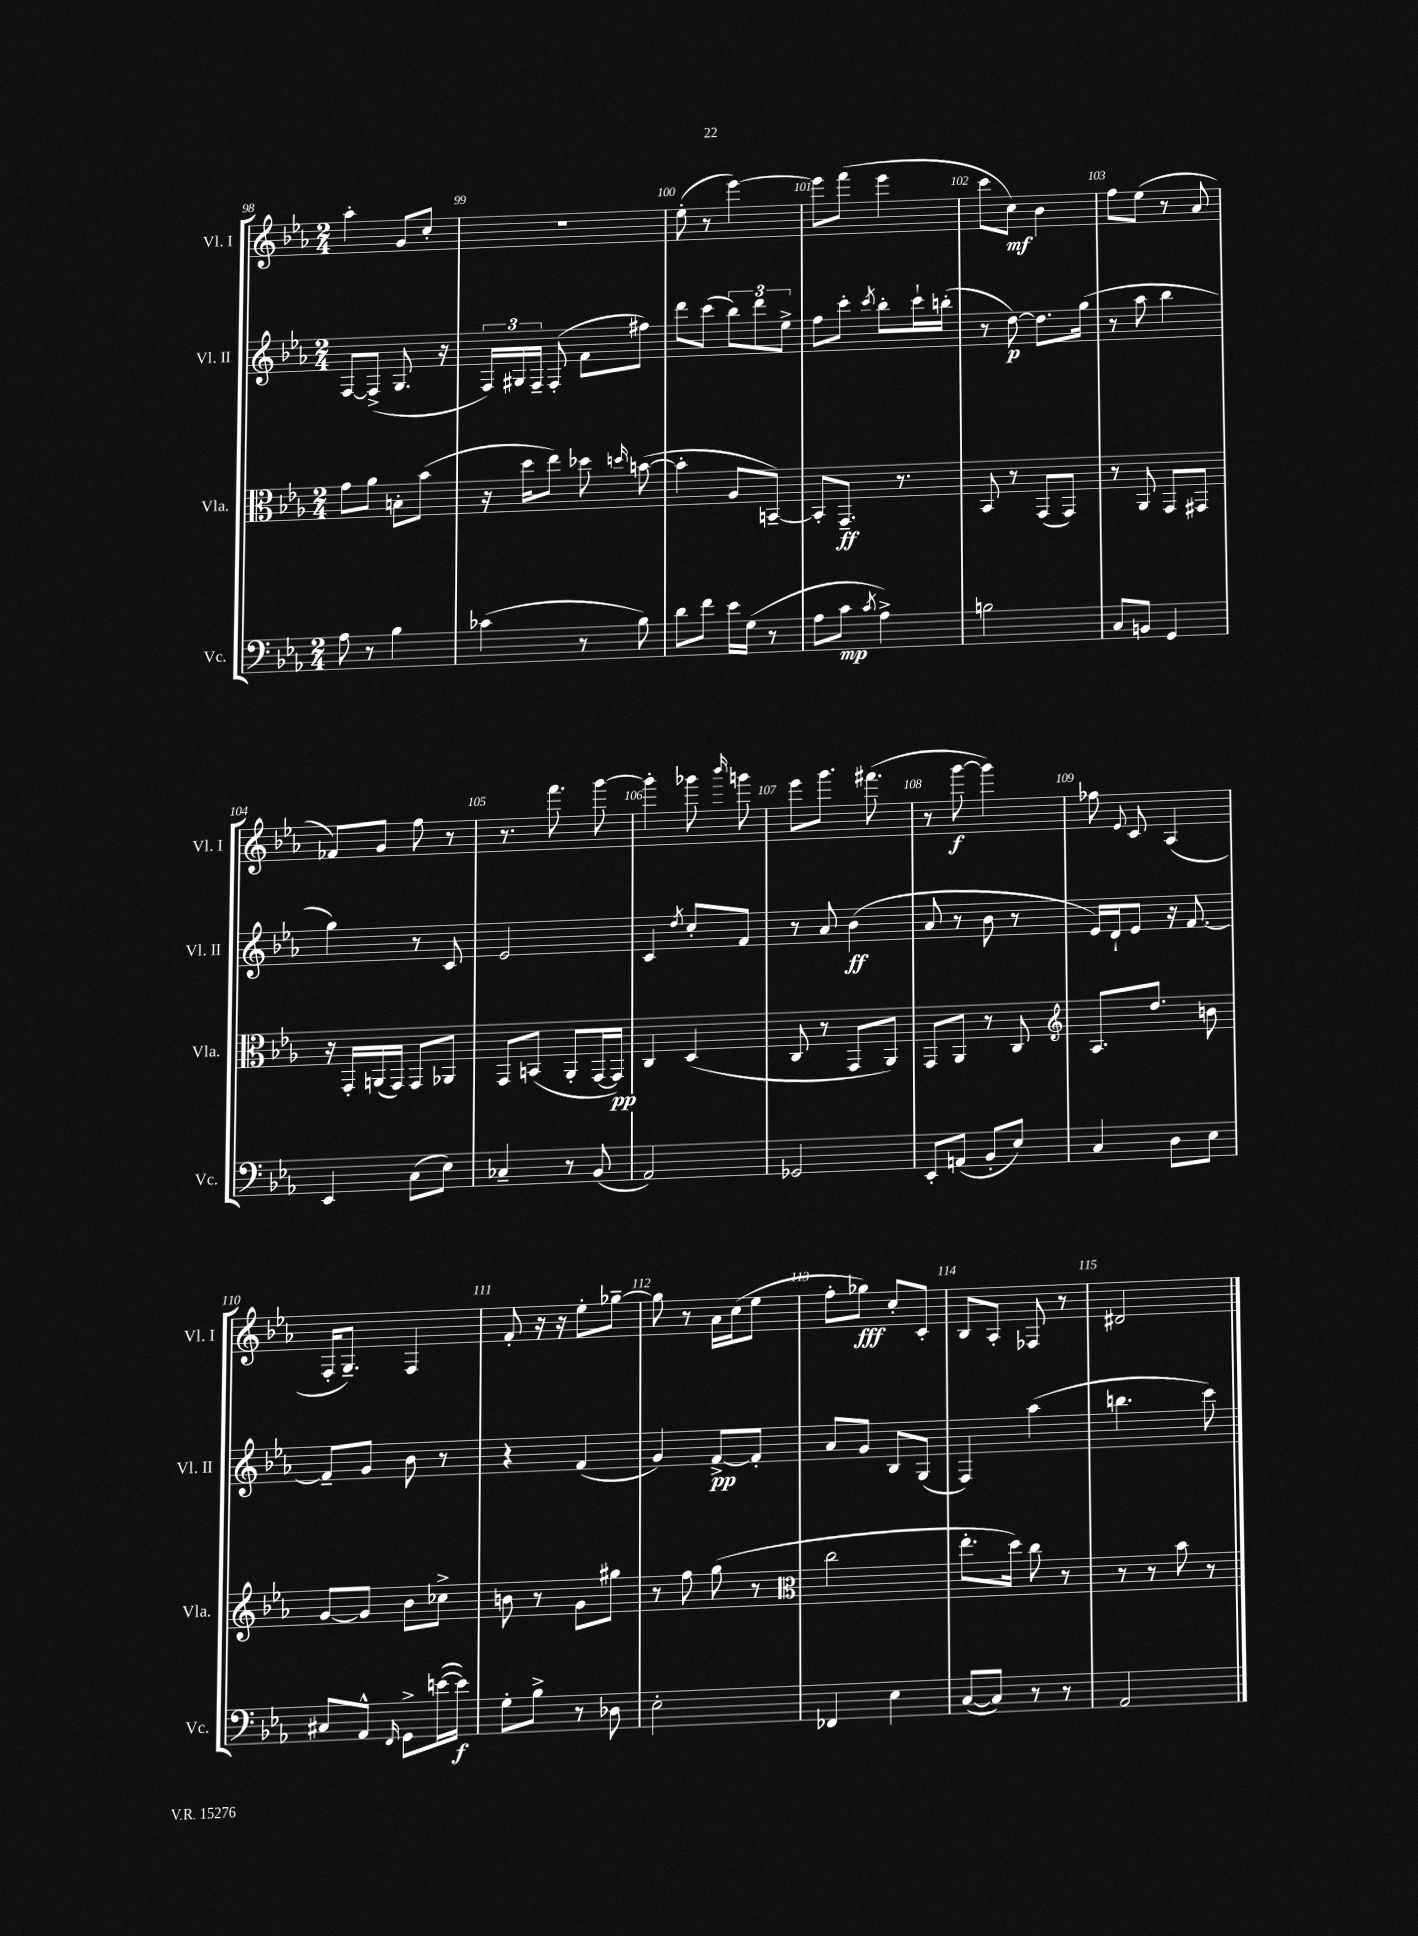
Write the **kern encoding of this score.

**kern	**kern	**kern	**kern
*staff4	*staff3	*staff2	*staff1
*clefF4	*clefC3	*clefG2	*clefG2
*k[b-e-a-]	*k[b-e-a-]	*k[b-e-a-]	*k[b-e-a-]
*M2/4	*M2/4	*M2/4	*M2/4
8A-\	8g\L	[8F/L	4aa-'\
8r	8a-\J	(8F^/]J	.
4B-\	8B'\L	8.G/	8g/L
.	(8b-\J	.	8cc'/J
.	.	16r	.
=	=	=	=
(4c-\	16r	24F/LL)	2r
.	.	24G#/	.
.	16dd\LK	.	.
.	.	24F~/JJ	.
.	8ee-\J)	(8F'/	.
8r	8dd-\	8f\L	.
.	16qqdd/	.	.
8B-\)	([8b\	8ff#\J)	.
=	=	=	=
8d\L	4b'\]	8ddd\L	(8ee-'\
8f\J	.	(8ccc\J	8r
16e-\LL	8A-/L	12bb-\L)	[4eee-\)
(16G\JJ	.	.	.
.	.	12ddd\	.
8r	[8BB~/J)	.	.
.	.	12ee-^\J	.
=	=	=	=
8A-\L	8BB'/]L	8ff\L	8eee-\]L
8c\J	8.GG~/J	8ccc'\J	(8fff\J
8qc/	.	8qccc/	.
4A-^\)	.	8bb-'\L	4eee-\
.	8.r	.	.
.	.	16ccc`\L	.
.	.	(16bb'\JJ	.
=	=	=	=
2B\	8BB-/	8r	8ccc\L
.	8r	[8dd\)	8cc\J)
.	(8GG/L	8.dd\]L	4b-\
.	8GG/J)	.	.
.	.	(16gg\Jk	.
=	=	=	=
8C/L	8r	8r	8ff\L
8BB/J	8AA-/	8aa-\	(8ee-\J
4GG/	8GG/L	4bb-\	8r
.	8GG#/J	.	8a-/
=	=	=	=
4EE-/	16r	4gg\)	8f-/L)
.	16GG'/LL	.	.
.	(16AA/	.	8g/J
.	16GG/JJ)	.	.
(8C\L	8GG/L	8r	8ff\
8E-\J)	8AA-/J	8c/	8r
=	=	=	=
4C-~/	8GG/L	2e-/	8.r
.	(8BB/J	.	.
.	.	.	8.fff\
8r	8AA-'/L	.	.
(8BB-/	[16GG/L	.	[8ggg\
.	16GG/]JJ)	.	.
=	=	=	=
2AA-/)	4C/	4c/	4ggg'\]
.	.	8qdd/	.
.	(4D/	8cc'/L	8ggg-\
.	.	.	16qqbbb-/
.	.	8f/J	8ggg\
=	=	=	=
2GG-/	8C/	8r	8eee-\L
.	8r	8a-/	8.ggg\J
.	8GG/L	(4b-\	.
.	.	.	(8.fff#\
.	8AA-/J)	.	.
=	=	=	=
8EE-'/L	8GG/L	8a-/	8r
(8AA/J	8AA-/J	8r	[8ggg\
8BB-'/L	8r	8b-\	4ggg\])
8E-/J)	8C/	8r	.
=	=	=	=
*	*clefG2	*	*
4C/	8.A-/L	16e-/LL)	8ff-\
.	.	16d`/J	.
.	.	.	8qqe-/
.	.	8e-/J	8c/
.	8.dd/J	.	.
8D\L	.	16r	(4A-/
.	.	[8.f/	.
8E-\J	8b\	.	.
=	=	=	=
8C#/L	[8g/L	8f~/]L	16F'/LK
.	.	.	8.G~/J)
8AA-^^/J	8g/]J	8g/J	.
16qqFF/	.	.	.
8GG^\L	8b-\L	8b-\	4F/
([16e\L	8cc-^\J	8r	.
16e\]JJ)	.	.	.
=	=	=	=
8G'\L	8b\	4r	8f'/
8B-^\J	8r	.	16r
.	.	.	16r
8r	8g\L	(4f/	8ee-'\L
8D-\	8gg#\J	.	[8gg-~\J
=	=	=	=
2E-'\	8r	4g/)	8gg-\]
.	8ff\	.	8r
.	(8gg\	[8f^/L	16a-\LL
.	.	.	(16cc\J
.	8r	8f'/]J	8ee-\J
=	=	=	=
*	*clefC3	*	*
4FF-/	2cc\	8a-/L	8ff'\L
.	.	8g/J	8gg-\J)
4E-\	.	8B-/L	8cc'/L
.	.	(8G/J	8c'/J
=	=	=	=
([8C/L	8.ee-'\L	4F/)	8B-/L
8C/]J)	.	.	8A-'/J
.	16dd\Jk)	.	.
8r	8cc\	(4aa-\	8F-/
8r	8r	.	8r
=	=	=	=
2AA-/	8r	4.bb\	2d#/
.	8r	.	.
.	8b-\	.	.
.	8r	8ccc\)	.
==	==	==	==
*-	*-	*-	*-
